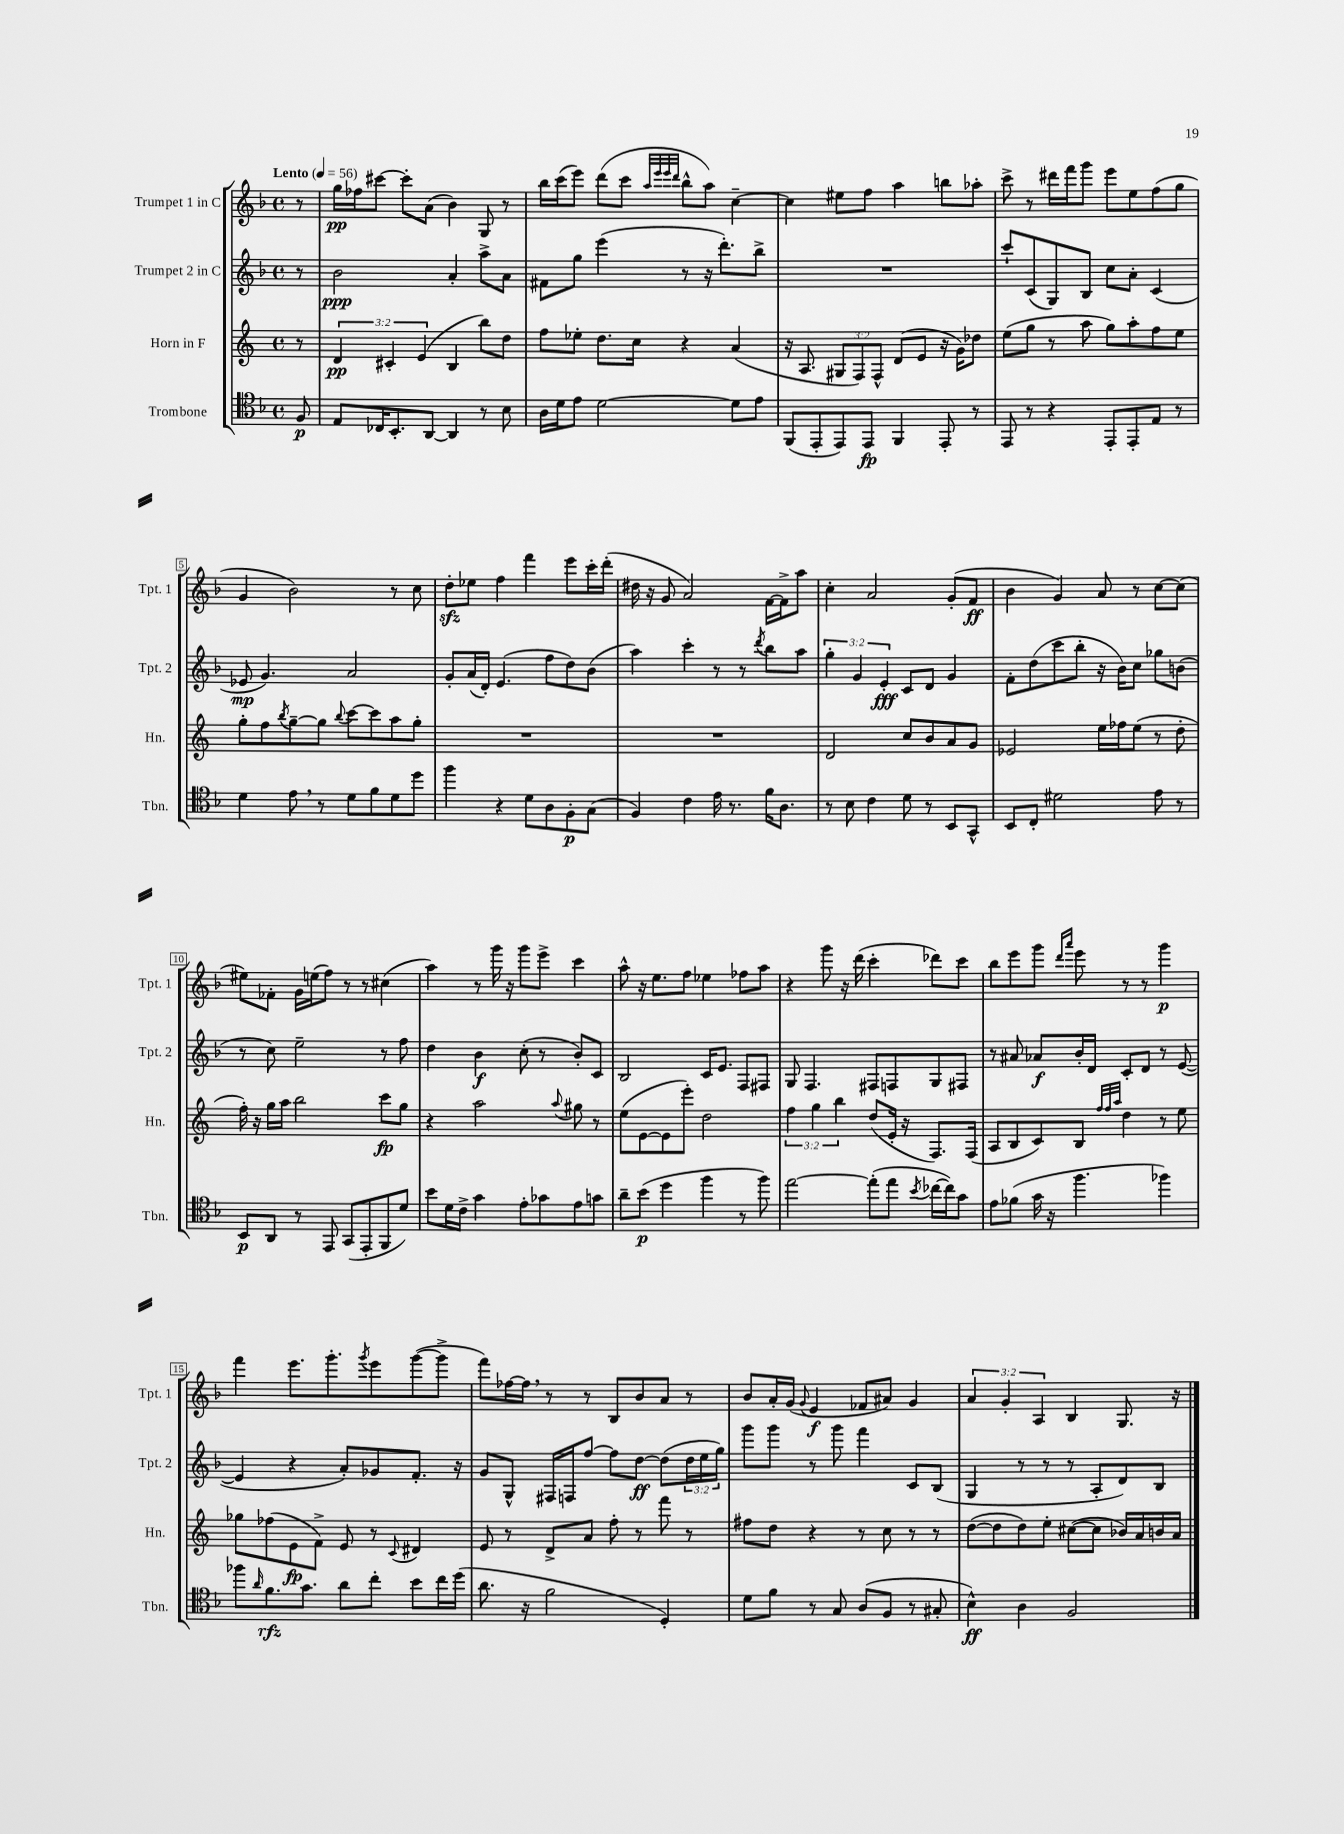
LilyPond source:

<<
\new StaffGroup <<
\new Staff = "s0" \with { instrumentName = "Trumpet 1 in C" shortInstrumentName = "Tpt. 1" } {
    \clef treble \key f \major \defaultTimeSignature \time 4/4 \override Staff.TupletNumber.text = #tuplet-number::calc-fraction-text \partial 8 \tempo "Lento" 4 = 56
    r8 |
    g''16\pp fes''16 cis'''8~ cis'''8-. a'8( bes'4) g8 r8 |
    bes''16 c'''16( e'''8) d'''8( c'''8 \grace { a''32 e'''32 e'''32 d'''32 } bes''8-^ a''8) c''4~-- |
    c''4 eis''8 f''8 a''4 b''8 aes''8-. |
    c'''8-> r8 dis'''16 f'''16 g'''8 e'''8 e''8 f''8( g''8 |
    g'4 bes'2) r8 c''8 |
    d''8-.\sfz ees''8 f''4 f'''4 e'''8 c'''16-. d'''16-.( |
    dis''16 r16 g'8 a'2) f'16~ f'16-> a''8 |
    c''4-. a'2 g'8-.( f'8\ff |
    bes'4 g'4) a'8 r8 c''8~ c''8( |
    eis''8) fes'8-. g'16 e''16( f''8) r8 r8 cis''4( |
    a''4) r8 g'''16 r16 g'''8 e'''8-> c'''4 |
    a''8-^ r16 e''8. f''8 ees''4 fes''8 a''8 |
    r4 g'''8 r16 d'''16( c'''4-. des'''8) c'''8 |
    bes''8 e'''8 g'''8 \grace { d'''16 a'''16 } e'''8 r8 r8 g'''4\p |
    f'''4 e'''8. g'''8.-. \acciaccatura { g'''8 } e'''8 g'''8~( g'''8-> |
    f'''8) fes''16~ fes''16 \breathe r8 r8 bes8 bes'8 a'8 r8 |
    bes'8 a'16-. g'16( \appoggiatura { g'8 } e'4\f fes'8 ais'8) g'4 |
    \tuplet 3/2 { a'4 g'4-. a4 } bes4 g8. r16 \bar "|." |
}
\new Staff = "s1" \with { instrumentName = "Trumpet 2 in C" shortInstrumentName = "Tpt. 2" } {
    \clef treble \key f \major \defaultTimeSignature \time 4/4 \override Staff.TupletNumber.text = #tuplet-number::calc-fraction-text \partial 8
    r8 |
    bes'2\ppp a'4-. a''8-> a'8 |
    fis'8 g''8 e'''4( r8 r16 d'''8.-.) bes''8-> |
    R1 |
    c'''8-! c'8( g8) bes8 c''8 a'8-. c'4( |
    ees'8\mp g'4.) a'2 |
    g'8-. a'16( d'16-.) e'4.( f''8 d''8) bes'8( |
    a''4) c'''4-. r8 r8 \acciaccatura { d'''8 } bes''8 a''8 |
    \tuplet 3/2 { g''4-. g'4 e'4-.\fff } c'8 d'8 g'4 |
    f'8-. d''8( c'''8 bes''8-. r16 bes'16) c''8 ges''8 b'8( |
    r8 c''8) e''2-- r8 f''8 |
    d''4 bes'4\f c''8-.( r8 bes'8-.) c'8 |
    bes2 c'16 e'8. f8 fis8 |
    g8 f4. fis8 f8 g8 fis8 |
    r8 ais'8 aes'8\f bes'16-. d'16 c'8-. d'8 r8 e'8~( |
    e'4 r4 a'8-.) ges'8 f'8.-. r16 |
    g'8 g8-^ fis16 f16 f''8~ f''8 d''8~\ff d''8( \tuplet 3/2 { d''16 e''16 g''16) } |
    g'''8 g'''8 r8 g'''8 f'''4 c'8 bes8( |
    g4 r8 r8 r8 a8-. d'8) bes8 \bar "|." |
}
\new Staff = "s2" \with { instrumentName = "Horn in F" shortInstrumentName = "Hn." } {
    \clef treble \key c \major \defaultTimeSignature \time 4/4 \override Staff.TupletNumber.text = #tuplet-number::calc-fraction-text \partial 8
    r8 |
    \tuplet 3/2 { d'4\pp cis'4-. e'4( } b4 b''8) d''8 |
    f''8 ees''8-. d''8. c''16 r4 a'4( |
    r16 a8. \tuplet 3/2 { gis8 f8) f8-^ } d'8( e'8 r16 g'16) des''8 |
    e''8( g''8 r8 a''8 g''8) a''8-. f''8 e''8 |
    g''8-. f''8 \acciaccatura { b''8 } g''8~-- g''8 \appoggiatura { b''8 } c'''8~ c'''8 a''8 g''8-. |
    R1 |
    R1 |
    d'2 c''8 b'8 a'8 g'8 |
    ees'2 e''16 fes''16 e''8( r8 d''8-. |
    f''16-.) r16 g''16 a''16 b''2 c'''8\fp g''8 |
    r4 a''2 \appoggiatura { a''8 } gis''8 r8 |
    e''8( e'8~ e'8 e'''8-.) d''2 |
    \tuplet 3/2 { f''4 g''4 b''4 } d''8( e'16-. r16 f8.) f16( |
    a8 b8 c'8) b8 \grace { f''32 f''32 a''32 } d''4 r8 e''8 |
    ges''8 fes''8( e'8\fp f'8->) e'8 r8 \appoggiatura { c'8 } dis'4 |
    e'8 r8 d'8-> a'8 f''8-. r8 f'''8 r8 |
    fis''8 d''8 r4 r8 c''8 r8 r8 |
    d''8~( d''8 d''8) e''8-. cis''8~( cis''8 bes'16) a'16 b'16 a'16 \bar "|." |
}
\new Staff = "s3" \with { instrumentName = "Trombone" shortInstrumentName = "Tbn." } {
    \clef tenor \key f \major \defaultTimeSignature \time 4/4 \partial 8
    f8\p |
    e8 ces16 bes,8.-. a,8~ a,4 r8 bes8 |
    a16 d'16 e'8 d'2~ d'8 e'8 |
    f,8( e,8-. e,8) e,8\fp f,4 e,8-. r8 |
    e,8 r8 r4 e,8-. e,8-. e8 r8 |
    d'4 e'8 \breathe r8 d'8 f'8 d'8 d''8 |
    f''4 r4 d'8 a8 f8-.\p g8( |
    f4) c'4 e'16 r8. f'16 a8. |
    r8 bes8 c'4 d'8 r8 bes,8 g,8-^ |
    bes,8 c8-. dis'2 e'8 r8 |
    bes,8\p a,8 r8 e,8 g,8( e,8-. f,8 d'8) |
    bes'8 d'16 c'16-> g'4 e'8-. ges'8 e'8 g'8 |
    a'8-- bes'8\p( d''4 f''4 r8 f''8) |
    e''2~ e''8-.( e''8 \acciaccatura { bes'8 } ces''16~ ces''16) g'8 |
    e'8 fes'8( g'16 r16 f''4. fes''4) |
    fes''8 \grace { a'16 } f'8.\rfz g'8. a'8 c''8-. bes'8 c''16 d''16( |
    a'8. r16 f'2 d4-.) |
    d'8 f'8 r8 g8 a8( f8 r8 gis8-. |
    bes4-^\ff) a4 f2 \bar "|." |
}
>>
>>
\layout { \context { \Score \override BarNumber.stencil = #(make-stencil-boxer 0.1 0.3 ly:text-interface::print) } }
